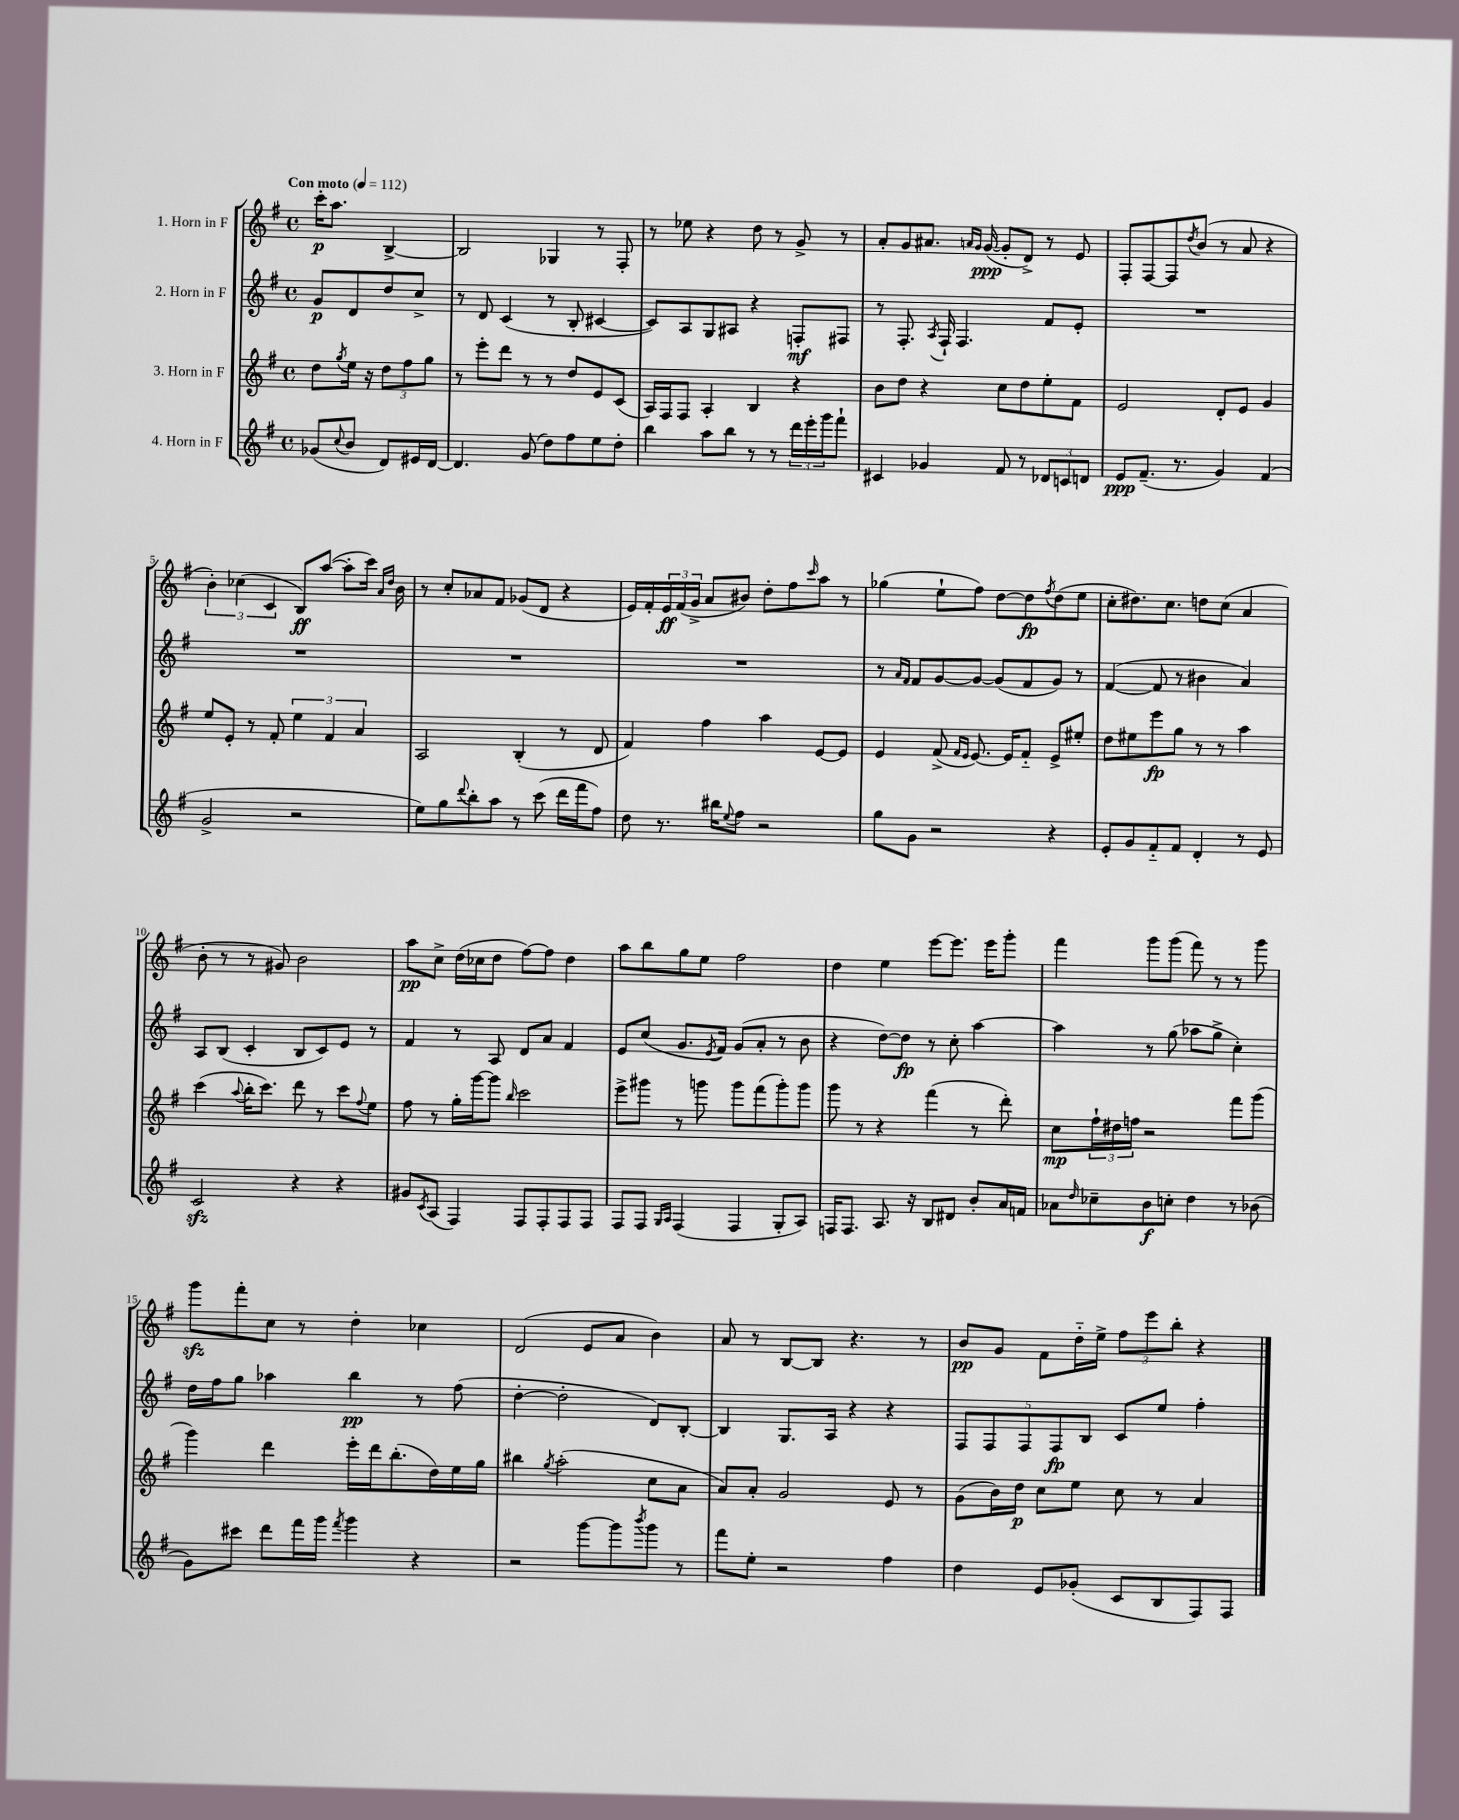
<<
\new StaffGroup <<
\new Staff = "s0" \with { instrumentName = "1. Horn in F" } {
    \clef treble \key g \major \defaultTimeSignature \time 4/4 \partial 2 \tempo "Con moto" 4 = 112
    c'''16-.\p a''8. b4~-> |
    b2 ges4 r8 fis8-. |
    r8 ees''8 r4 d''8 r8 g'8-> r8 |
    a'8-. g'8 ais'8. \grace { a'16 g'16 } g'16~\ppp( g'8-. d'8->) r8 e'8 |
    fis8-. fis8~ fis8 \acciaccatura { d''8 } b'8( r8 a'8 r4 |
    \tuplet 3/2 { b'4-.) ces''4( c'4 } b8\ff) a''8~( a''8-. c'''16) \grace { a'16 d''16 } b'16 |
    r8 c''8-. aes'8 fis'8 ges'8( d'8 r4 |
    e'16) fis'16-. \tuplet 3/2 { e'16\ff fis'16( g'16-> } a'8 bis'8) d''8-. fis''8 \grace { c'''16 } a''8 r8 |
    ges''4( e''8-! fis''8) d''8~ d''8\fp \acciaccatura { fis''8 } d''8( e''8 |
    c''8-. dis''8.) c''8. d''8 c''8( a'4 |
    b'8-. r8 r8 gis'8) b'2 |
    a''8\pp c''8-> d''16( ces''16 d''8 fis''8~) fis''8 d''4 |
    a''8 b''8 g''8 e''8 fis''2 |
    d''4 e''4 e'''8~ e'''8. e'''16 g'''8-. |
    fis'''4 g'''8 g'''8( fis'''8) r8 r8 g'''8 |
    g'''8\sfz fis'''8-. c''8 r8 d''4-. ces''4 |
    d'2( e'8 a'8 b'4) |
    a'8 r8 b8~ b8 r4. r8 |
    b'8\pp g'8 fis'8 d''16-_ e''16-> \tuplet 3/2 { fis''8 e'''8 b''8-. } r4 \bar "|." |
}
\new Staff = "s1" \with { instrumentName = "2. Horn in F" } {
    \clef treble \key g \major \defaultTimeSignature \time 4/4 \partial 2
    g'8\p d'8 d''8 c''8-> |
    r8 d'8 c'4( r8 b8-. cis'4~ |
    cis'8) a8 g8 ais8 r4 f8-.\mf fis8 |
    r8 fis8.-. \acciaccatura { a8 } fis16-! fis4. fis'8 e'8-. |
    R1 |
    R1 |
    R1 |
    R1 |
    r8 \grace { a'16 fis'16 } fis'8 g'8~ g'8~ g'8( fis'8 g'8) r8 |
    fis'4~( fis'8 r8 bis'4 a'4) |
    a8 b8( c'4-. b8 c'8) e'8 r8 |
    fis'4 r8 a8 d'8 a'8 fis'4 |
    e'8 c''8( g'8. \acciaccatura { e'8 } fis'16) g'8( a'8-. r8 b'8 |
    r4 d''8~) d''8\fp r8 c''8-. a''4~ |
    a''4 r8 g''8( aes''8 g''8-> c''4-.) |
    d''16 fis''16 g''8 aes''4 b''4\pp r8 fis''8( |
    d''4~-. d''2-. d'8) b8~-. |
    b4 g8. a16 r4 r4 |
    \tuplet 5/4 { fis8 fis8 fis8 fis8\fp b8 } c'8 e''8 fis''4-. \bar "|." |
}
\new Staff = "s2" \with { instrumentName = "3. Horn in F" } {
    \clef treble \key g \major \defaultTimeSignature \time 4/4 \partial 2
    d''8 \acciaccatura { g''8 } e''16 r16 \tuplet 3/2 { d''8 fis''8 g''8 } |
    r8 e'''8-. d'''8 r8 r8 d''8 e'8 c'8( |
    a16) fis16 fis8 a4-. b4 r4 |
    b'8 d''8 r4 c''8 d''8 e''8-. fis'8 |
    e'2 d'8-. e'8 g'4 |
    e''8 e'8-. r8 fis'8-. \tuplet 3/2 { e''4 fis'4 a'4 } |
    a2 b4-.( r8 d'8 |
    fis'4) fis''4 a''4 e'8~ e'8 |
    e'4 fis'8->( \grace { fis'16 e'16 } e'8.~) e'16 fis'8-_ e'8-> eis''8-. |
    d''8 eis''8 e'''8\fp g''8 r8 r8 a''4 |
    c'''4( \appoggiatura { a''8 } b''16-. c'''8.) d'''8 r8 c'''8 \appoggiatura { fis''8 } e''8 |
    fis''8 r8 g''16-. g'''16~ g'''8 \grace { b''16 } c'''2 |
    e'''8-> gis'''8 r8 g'''8 g'''8 fis'''8( g'''8-.) g'''8 |
    g'''8 r8 r4 fis'''4( r8 d'''8-.) |
    c''8\mp \tuplet 3/2 { fis''16-! dis''16 f''16 } r2 fis'''8 g'''8( |
    g'''4) d'''4 e'''16-. d'''16 b''8.-.( d''16) e''16 g''16 |
    bis''4 \acciaccatura { g''8 } a''2-.( c''8 a'8 |
    a'8) a'8-. g'2 e'8 r8 |
    g'8( b'16) d''16\p c''8 e''8 c''8 r8 a'4 \bar "|." |
}
\new Staff = "s3" \with { instrumentName = "4. Horn in F" } {
    \clef treble \key g \major \defaultTimeSignature \time 4/4 \partial 2
    ges'8( \appoggiatura { c''8 } b'8 d'8) eis'16 d'16~ |
    d'4. g'8( d''8) fis''8 e''8 d''8-. |
    b''4 a''8 b''8 r8 r8 \tuplet 3/2 { d'''16 e'''16-. g'''16 } fis'''8-! |
    cis'4 ges'4 fis'8 r8 \tuplet 3/2 { des'8 c'8 d'8 } |
    e'8\ppp fis'8.--( r8. g'4) fis'4( |
    g'2-> r2 |
    e''8) g''8 \appoggiatura { d'''8 } b''8-. a''8 r8 c'''8( d'''16 fis'''16 fis''8) |
    d''8 r8. bis''16 \appoggiatura { e''8 } fis''8 r2 |
    g''8 g'8 r2 r4 |
    e'8-. g'8 fis'8-_ fis'8 d'4-. r8 e'8 |
    c'2\sfz r4 r4 |
    gis'8 \acciaccatura { c'8 } a8( fis4) fis8 fis8-. fis8 fis8 |
    fis8 fis8 \grace { g16 a16 } fis4( fis4 g8-. a8) |
    f16 f8. a8. r16 b8 dis'8 b'8-. a'16 f'16 |
    aes'8 \grace { d''16 } ces''8-- b'8\f c''8-. d''4 r8 bes'8( |
    g'8) cis'''8 d'''8 fis'''16 g'''16 \acciaccatura { fis'''8 } g'''4 r4 |
    r2 g'''8~ g'''8 \acciaccatura { b'''8 } g'''8 r8 |
    fis'''8 e''8-. r2 fis''4 |
    d''4 e'8 ges'8-.( c'8 b8 fis8) fis8 \bar "|." |
}
>>
>>
